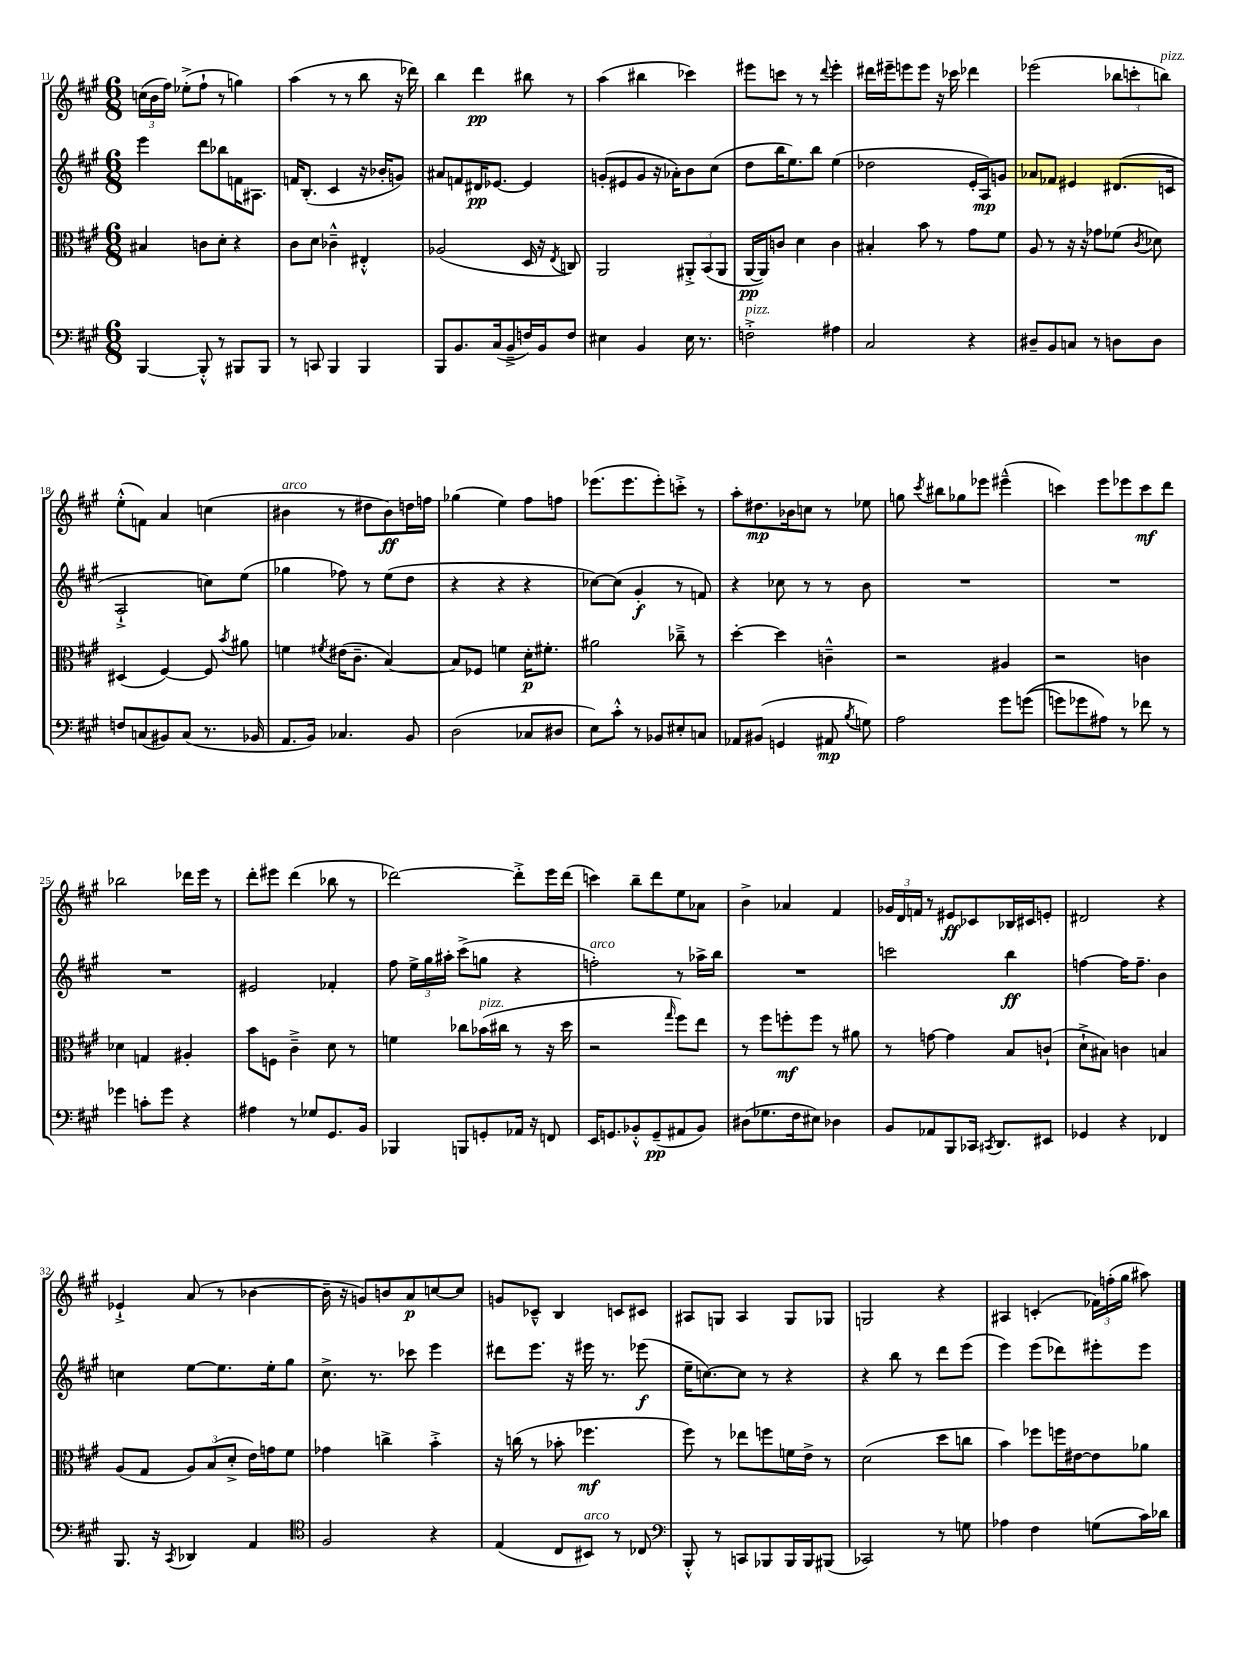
<<
\new StaffGroup <<
\new Staff = "s0" {
    \clef treble \key a \major \numericTimeSignature \time 6/8
    \autoBeamOff \tuplet 3/2 { c''16[( b'16 fis''16]) } ees''8[-.->( fis''8]-! r8 g''4) |
    a''4( r8 r8 b''8 r16 des'''16) |
    b''4 d'''4\pp bis''8 r8 |
    a''4( bis''4 ces'''4) |
    eis'''8[ c'''8] r8 r8 \appoggiatura { d'''8 } eis'''4-. |
    dis'''16[ eis'''16-- e'''8 e'''8] r16 ces'''16 des'''4 |
    ees'''2( \tuplet 3/2 { bes''8[ c'''8-. b''8]^\markup { \italic "pizz." }) } |
    e''8[-.-^( f'8]) a'4 c''4( |
    bis'4^\markup { \italic "arco" } r8 dis''8[ bis'8\ff) d''16 f''16] |
    ges''4( e''4) fis''8[ f''8] |
    ees'''8.[( ees'''8. ees'''8-.) c'''8]-.-> r8 |
    a''8[-. dis''8.\mp bes'16 c''8] r8 ees''8 |
    g''8 \acciaccatura { cis'''8 } bis''8[ ges''8 ees'''8] eis'''4---^( |
    c'''4) e'''8[ ees'''8 c'''8\mf d'''8] |
    bes''2 des'''16[ e'''16] r8 |
    d'''8[-. eis'''8] d'''4( bes''8 r8 |
    des'''2~) des'''8[-.-> e'''16 des'''16]( |
    c'''4) b''8[-- d'''8 e''8 aes'8] |
    b'4-> aes'4 fis'4 |
    \tuplet 3/2 { ges'16[ d'16 f'16] } r8 eis'8[\ff ces'8 bes16 cis'16 e'8]-. |
    dis'2 r4 |
    ees'4-!-> a'8( r8 bes'4~ |
    bes'16-- r16 g'8[) b'8 a'8\p c''8~ c''8] |
    g'8[ ces'8]---^ b4 c'8[ cis'8] |
    ais8[ g8] ais4 g8[ ges8] |
    g2 r4 |
    ais4 c'4-.( \tuplet 3/2 { fes'16[) f''16-.( gis''16] } ais''8) \bar "|." |
}
\new Staff = "s1" {
    \clef treble \key a \major \numericTimeSignature \time 6/8
    \autoBeamOff e'''4 d'''8[ bes''8 f'16 ais8.] |
    f'16[ b8.]-.( cis'4 r16 bes'16[-. g'8]) |
    ais'8[ f'8 dis'16\pp ees'8.]~ ees'4 |
    g'8[-.( eis'8 g'8] r16 aes'16[-.) b'8 cis''8]( |
    d''8[ b''16 e''8.) b''8] e''4( |
    des''2 e'16[-. a16\mp) g'8] |
    aes'8[ fes'8] eis'4 dis'8.[( c'16] |
    a2-!-> c''8[) e''8]( |
    ges''4 fes''8) r8 e''8[( d''8] |
    r4 r4 r4 |
    ces''8[~) ces''8]( gis'4-.\f r8 f'8) |
    r4 ces''8 r8 r8 b'8 |
    R2. |
    R2. |
    R2. |
    eis'2 fes'4-. |
    fis''8 \tuplet 3/2 { e''16[-> gis''16 ais''16]-. } cis'''8[->( g''8] r4 |
    f''2-.^\markup { \italic "arco" }) r8 aes''16[-> b''16] |
    R2. |
    c'''2 b''4\ff |
    f''4~ f''16[ f''8.]-- b'4 |
    c''4 e''8[~ e''8. e''16-. gis''8] |
    cis''8.-> r8. ces'''8 e'''4 |
    dis'''8[ e'''8.] r16 eis'''16 r8. ees'''8\f( |
    e''16[-- c''8.~) c''8] r8 r4 |
    r4 b''8 r8 d'''8[ e'''8]( |
    e'''4) e'''8[( des'''8) eis'''8-. eis'''8] \bar "|." |
}
\new Staff = "s2" {
    \clef alto \key a \major \numericTimeSignature \time 6/8
    \autoBeamOff bis4 c'8[ d'8]-. r4 |
    cis'8[ d'8] ces'4---^ eis4-.-^ |
    aes2( d16 r16 \acciaccatura { e8 } c8) |
    a,2 \tuplet 3/2 { ais,8[-.-> b,8( ais,8] } |
    a,16[~\pp a,16) c'8] d'4 c'4 |
    bis4-. b'8 r8 gis'8[ fis'8] |
    a8 r8 r16 r16 ges'8[ fes'8]( \acciaccatura { cis'8 } des'8) |
    dis4( fis4~) fis8 \acciaccatura { b'8 } ais'8 |
    f'4 \acciaccatura { fis'8 } eis'16[( cis'8.]-- b4~) |
    b8[ fes8] f'4 d'16[-.\p fis'8.]-. |
    ais'2 ces''8---> r8 |
    d''4~-. d''4 c'4---^ |
    r2 ais4 |
    r2 c'4 |
    des'4 g4 ais4-. |
    b'8[ f8] cis'4---> d'8 r8 |
    f'4 ces''8[ bes'16^\markup { \italic "pizz." }( cis''16] r8 r16 d''16 |
    r2 \grace { gis''16 } fis''8[) e''8] |
    r8 fis''8[ f''8-.\mf f''8] r8 ais'8 |
    r8 g'8~ g'4 b8[ c'8]-!( |
    d'8[-!-> bis8]) c'4 b4 |
    a8[( gis8] \tuplet 3/2 { a8[) b8( d'8]-.-> } e'16[) g'16 fis'8] |
    ges'4 c''4-> b'4-.-> |
    r16 c''16( r8 bes'8-. fes''4.\mf |
    fis''8) r8 ees''8[ f''8 f'16 e'16]-> r8 |
    d'2( d''8[ c''8] |
    b'4) fes''8[ f''16 eis'16~ eis'8 aes'8] \bar "|." |
}
\new Staff = "s3" {
    \clef bass \key a \major \numericTimeSignature \time 6/8
    \autoBeamOff b,,4~ b,,8-.-^ r8 bis,,8[ bis,,8] |
    r8 c,8 b,,4 b,,4 |
    b,,8[ b,8. cis16( b,8---> f16) b,16 f8] |
    eis4 b,4 eis16 r8. |
    f2-.->^\markup { \italic "pizz." } ais4 |
    cis2 r4 |
    dis8[-- b,8 c8] r8 d8[ d8] |
    f8[ c8( bis,8) c8]( r8. bes,16 |
    a,8.[ b,16]) ces4. b,8 |
    d2( ces8[ dis8] |
    e8[) cis'8]-.-^ r8 bes,8[ eis8-. c8] |
    aes,8[ bis,8]( g,4 ais,8\mp \acciaccatura { b8 } g8) |
    a2 gis'8[ g'8](\( |
    g'8[) ges'8 ais8]\) r8 fes'8 r8 |
    ges'4 c'8[-. ges'8] r4 |
    ais4 r8 ges8[ gis,8. b,16] |
    bes,,4 b,,8[ g,8-. aes,16] r16 f,8 |
    e,16[ g,8. bes,8-.-^ g,8--\pp( ais,8 bes,8]) |
    dis8[( ges8. fis16 eis8]) des4 |
    b,8[ aes,8 b,,8 ces,16] \acciaccatura { cis,8 } d,8.[ eis,8] |
    ges,4 r4 fes,4 |
    b,,8. r16 \acciaccatura { cis,8 } des,4 a,4 |
    \clef tenor fis2 r4 |
    e4( cis8[ bis,8]^\markup { \italic "arco" }) r8 ces8 |
    \clef bass b,,8-.-^ r8 c,8[ bes,,8 bes,,16 bes,,16 bis,,8]( |
    ces,2) r8 g8 |
    aes4 fis4 g8[( cis'16) des'16] \bar "|." |
}
>>
>>
\layout { \context { \Score currentBarNumber = #11 } }
